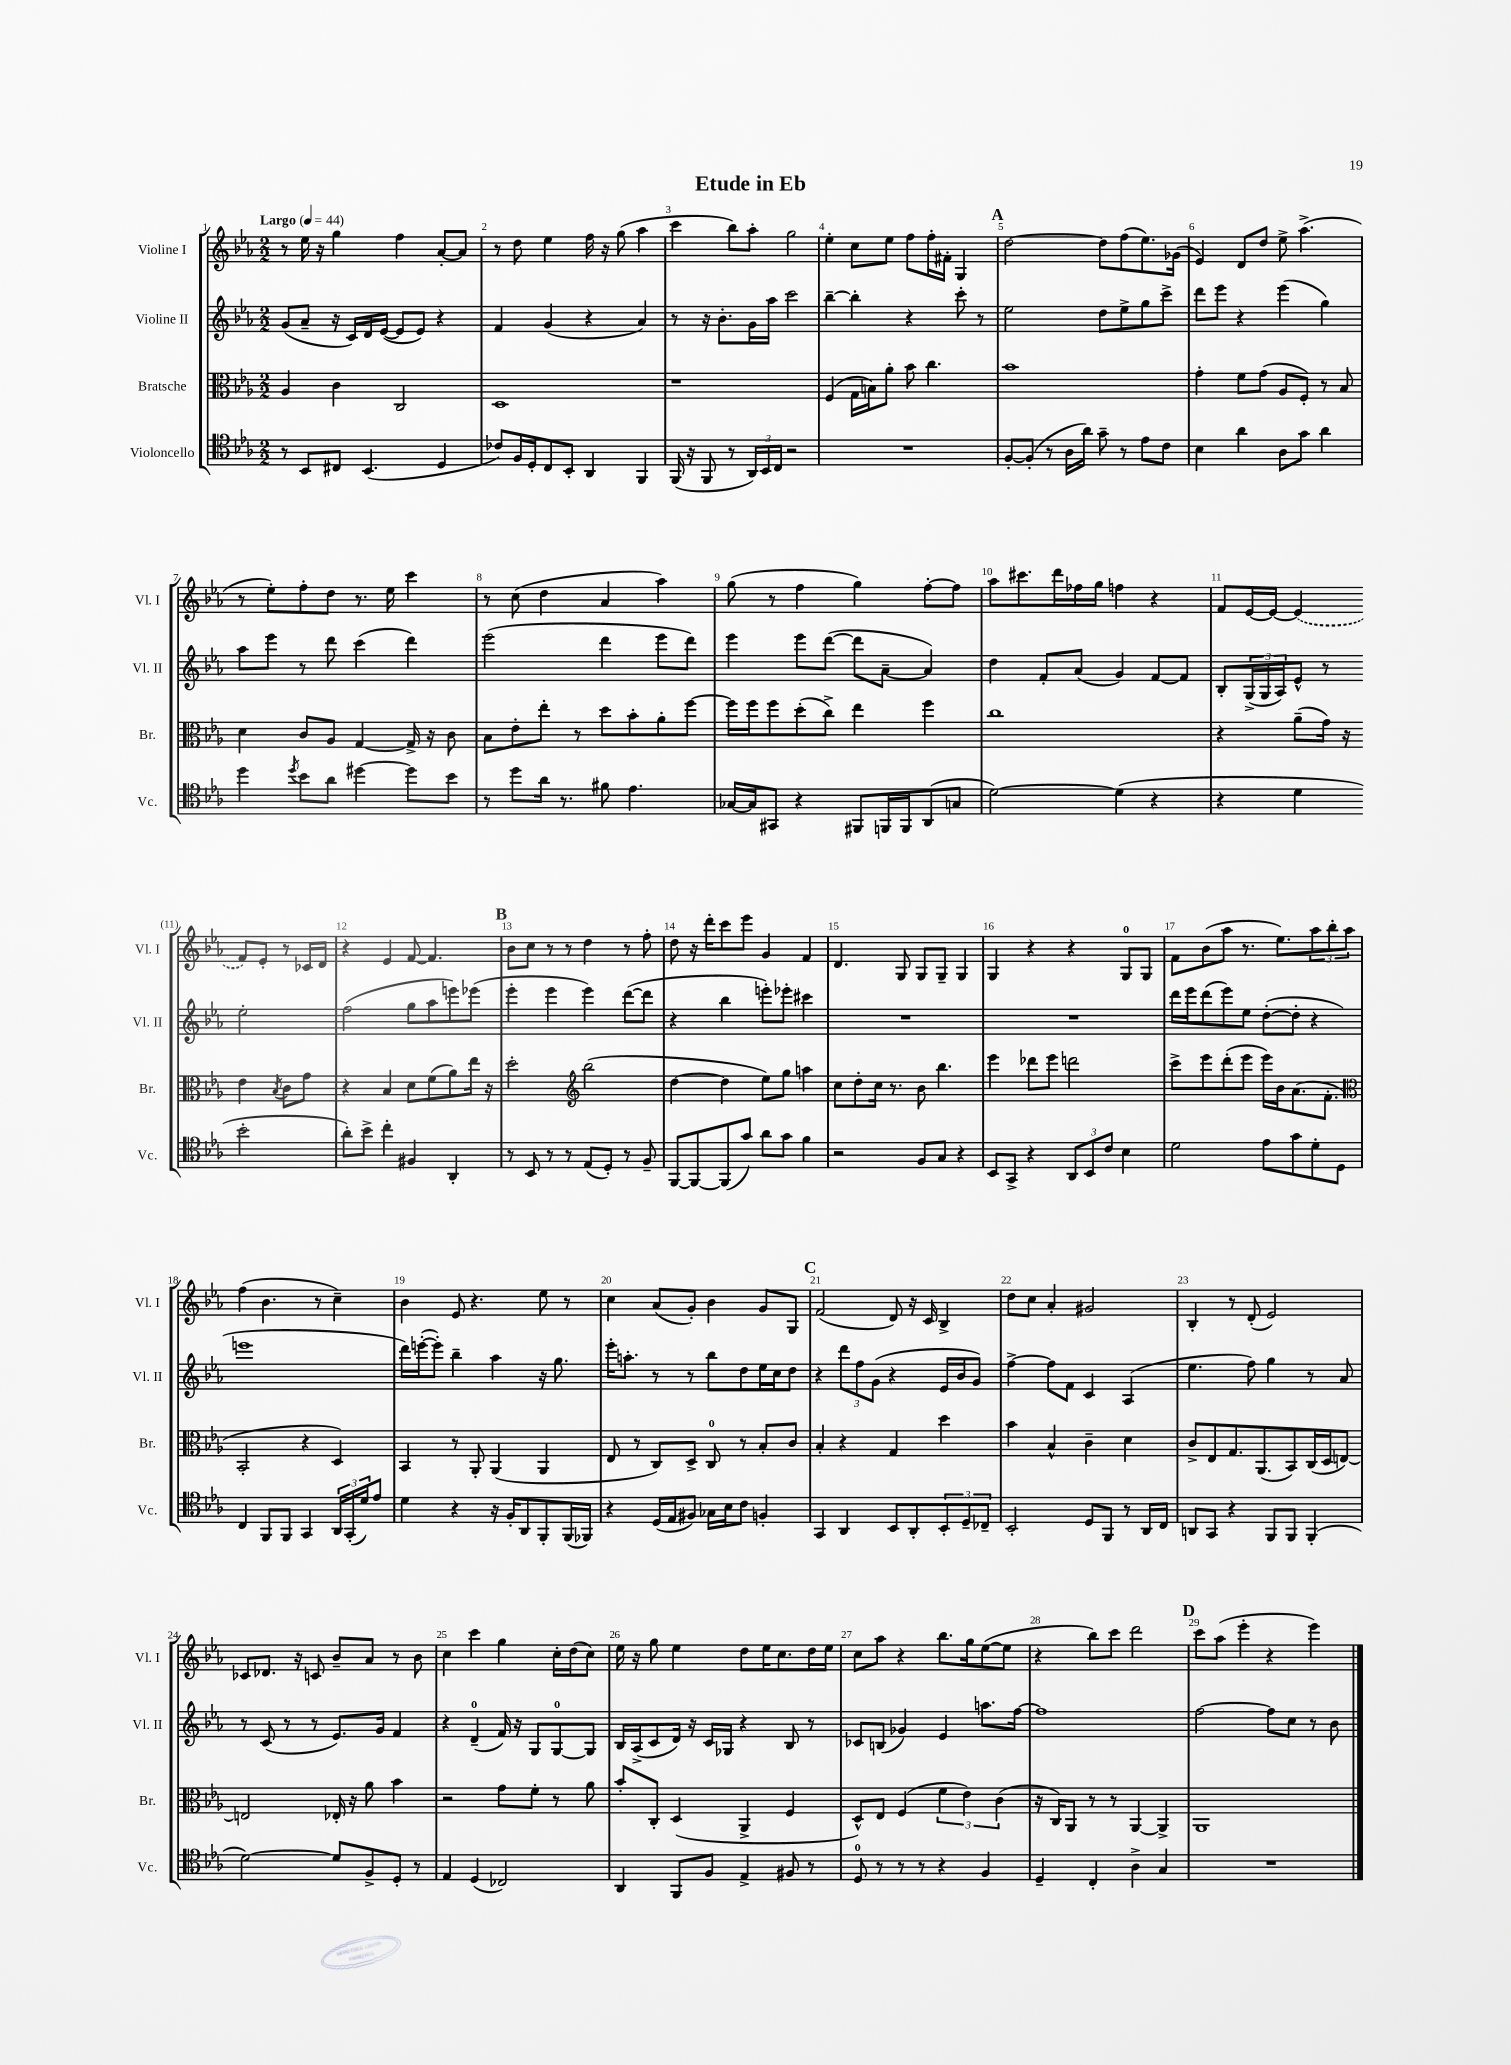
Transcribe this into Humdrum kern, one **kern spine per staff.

**kern	**kern	**kern	**kern
*staff4	*staff3	*staff2	*staff1
*clefC4	*clefC3	*clefG2	*clefG2
*k[b-e-a-]	*k[b-e-a-]	*k[b-e-a-]	*k[b-e-a-]
*M2/2	*M2/2	*M2/2	*M2/2
*MM44	*MM44	*MM44	*MM44
8r	4A-/	(8g/L	8r
8BB-/L	.	8a-~/J	16ee-\
.	.	.	16r
8C#/J	4c\	16r	4gg\
.	.	16c/LL)	.
(4.BB-/	.	16d/	.
.	.	([16e-/JJ	.
.	2C/	8e-/]L	4ff\
.	.	8e-/J)	.
4D/	.	4r	[8a-'/L
.	.	.	8a-/]J
=	=	=	=
8c-/L)	1D	4f/	8r
16F/L	.	.	8dd\
16D'/J	.	.	.
8C/	.	(4g/	4ee-\
8BB-'/J	.	.	.
4AA-/	.	4r	16ff\
.	.	.	16r
.	.	.	(8gg\
4FF/	.	4a-/)	4aa-\
=	=	=	=
(16FF/	1r	8r	4ccc\
16r	.	.	.
8FF/	.	16r	.
.	.	8.b-'\L	.
8r	.	.	8bb-\L)
24AA-/LL)	.	16g\L	8aa-'\J
24BB-/	.	.	.
.	.	16aa-\JJ	.
24C/JJ	.	.	.
2r	.	2ccc\	2gg\
=	=	=	=
1r	(4F/	[4bb-~\	4ee-'\
.	16G\LL	4bb-'\]	8cc\L
.	16B\J)	.	.
.	8a-'\J	.	8ee-\J
.	8b-\	4r	8ff\L
.	4.cc\	.	16ff'\L
.	.	.	16f#'\JJ
.	.	8ccc'\	4G/
.	.	8r	.
=	=	=	=
[8F'/L	1b-	2ee-\	[2dd\
(8F'/]J	.	.	.
8r	.	.	.
16A-\LL	.	.	.
16a-\JJ)	.	.	.
8g~\	.	8dd\L	8dd\]L
8r	.	8ee-^\	(8ff\
8e-\L	.	8gg\	8.ee-\)
8c\J	.	8ccc^\J	.
.	.	.	(16g-\Jk
=	=	=	=
4B-\	4g'\	8ddd\L	4e-/)
.	.	8eee-\J	.
4a-\	8f\L	4r	8d/L
.	(8g\J	.	8dd/J
8A-\L	8A-/L	(4eee-\	8ee-^\
8g\J	8F'/J)	.	(4.aa-^\
4a-\	8r	4gg\)	.
.	8B-/	.	.
=	=	=	=
4dd\	4d\	8aa-\L	8r
.	.	8eee-\J	8ee-'\L)
8qdd/	.	.	.
8b-\L	8c/L	8r	8ff'\
8a-\J	8A-/J	8ddd\	8dd\J
[4dd#\	[4G/	(4ccc\	8.r
.	.	.	16ee-\
8dd#\]L	16G^/]	4ddd\)	4ccc\
.	16r	.	.
8b-\J	8c\	.	.
=	=	=	=
8r	8B-\L	(2eee-\	8r
8dd\L	8e-'\	.	(8cc\
16a-\Jk	8ee-'\J	.	4dd\
8.r	.	.	.
.	8r	.	.
8f#\	8dd\L	4ddd\	4a-/
4.e-\	8b-'\	.	.
.	8a-'\	8eee-\L	4aa-\)
.	[8ff\J	8ddd\J)	.
=	=	=	=
[16G-/LL	16ff\]LL	4eee-\	(8gg\
16G-/]J	16ff\J	.	.
8GG#/J	8ff\	.	8r
4r	(8dd'\	8eee-\L	4ff\
.	8cc^\J)	([8ddd\J	.
8FF#/L	4ee-\	8ddd\]L	4gg\)
16FF/L	.	[8a-~\J	.
16FF/J	.	.	.
(8AA-/	4ff\	4a-/])	[8ff'\L
8G/J	.	.	8ff\]J
=	=	=	=
[2d\)	1cc	4dd\	8aa-\L
.	.	.	8.ccc#\
.	.	8f'/L	.
.	.	.	16ddd\L
.	.	(8a-/J	16ff-\
.	.	.	16gg\JJ
(4d\]	.	4g/)	4ff\
4r	.	[8f/L	4r
.	.	8f/]J	.
=	=	=	=
4r	4r	8B-'/L	8f/L
.	.	(24G^/L	[16e-/L
.	.	24G/	.
.	.	.	16e-/_JJ
.	.	24A-/J)	.
4d\	(8a-~\L	8e-^^/J	(4e-/]
.	16g\Jk)	8r	.
.	16r	.	.
2b-'\	4e-\	2ee-'\	8f/L)
.	.	.	8e-'/J
.	8qB-/	.	.
.	8c\L	.	8r
.	8g\J	.	16c-/LL
.	.	.	16d/JJ
=	=	=	=
8a-'\L)	4r	(2ff\	4r
8b-^\J	.	.	.
4cc'\	4B-/	.	4e-/
4F#/	8d\L	8gg\L	[8f/
.	(8f\	8aa-\	4.f/]
4AA-'/	8a-\)	8eee\)	.
.	16ee-\Jk	(8eee-\J	.
.	16r	.	.
=	=	=	=
8r	2dd'\	4eee-'\	8b-\L
8BB-/	.	.	8cc\J
8r	.	4eee-\	8r
8r	.	.	8r
*	*clefG2	*	*
(8E-/L	(2bb-\	4eee-\)	4dd\
8D'/J)	.	.	.
8r	.	([8ddd\L	8r
8F~/	.	8ddd\]J	8ff'\
=	=	=	=
[8FF/L	[4dd\	4r	8dd\
8FF/_	.	.	16r
.	.	.	16ddd'\LK
(8FF/]	4dd\]	4bb-\	8ccc\
8g/J)	.	.	8eee-\J
8a-\L	8ee-\L)	8eee'\L)	4g/
8g\J	8gg\J	8eee-'\J	.
4f\	4aa\	4ccc#\	4f/
=	=	=	=
2r	8cc\L	1r	4.d/
.	8dd'\	.	.
.	16cc\Jk	.	.
.	8.r	.	.
.	.	.	8G/
8F/L	8b-\	.	8G/L
8G/J	4.bb-\	.	8G~/J
4r	.	.	4G/
=	=	=	=
8BB-/L	4eee-\	1r	4G/
8GG^/J	.	.	.
4r	8ddd-\L	.	4r
.	8eee-\J	.	.
12AA-/L	2ddd\	.	4r
12BB-/	.	.	.
12c/J	.	.	.
4B-\	.	.	8G/L
.	.	.	8G/J
=	=	=	=
2d\	8ccc^\L	16ddd\LL	8f\L
.	.	16eee-\J	.
.	8eee-\	(8ddd\	(8b-\
.	(8ddd'\	8eee-\)	8aa-\J
.	8eee-\J	8ee-\J	8.r
8e-\L	16eee-\LL)	([8dd'\L	.
.	16b-\J	.	8.ee-\L)
8g\	(8.a-\	8dd'\]J	.
8d'\	.	4r	12aa-\
.	8.f'\J	.	.
.	.	.	12bb-'\
8D\J	.	.	.
.	.	.	12aa-\J
=	=	=	=
*	*clefC3	*	*
4C/	2BB-'/	1eee	(4ff\
8FF/L	.	.	4.b-\
8FF/J	.	.	.
4GG/	4r	.	.
.	.	.	8r
24AA-/LL	4D/)	.	4cc~\)
(24GG'/	.	.	.
24d/J)	.	.	.
8e-/J	.	.	.
=	=	=	=
4d\	4BB-/	16ddd\LL)	4b-\
.	.	([16eee'\J	.
.	.	8eee'\]J)	.
4r	8r	4bb-~\	8e-/
.	8AA-'/	.	4.r
16r	(4AA-/	4aa-\	.
16F'/LK	.	.	.
8AA-/	.	.	.
8FF'/	4AA-/	16r	8ee-\
.	.	8.gg\	.
(16FF/L	.	.	8r
16FF-/JJ)	.	.	.
=	=	=	=
4r	8E-/	16eee-'\LK	4cc\
.	.	8.aa'\J	.
.	8r	.	.
(16D/LL	8C/L)	8r	(8a-/L
16E-/J	.	.	.
8F#/J)	8D^/J	8r	8g'/J)
16G-\LL	8C/	8bb-\L	4b-\
16B-\J	.	.	.
8c\J	8r	8dd\	.
4F'/	8B-'/L	16ee-\L	8g/L
.	.	16cc\J	.
.	8c/J	8dd\J	8G/J
=	=	=	=
4GG/	4B-'/	4r	(2f/
4AA-/	4r	12ddd\L	.
.	.	12ff\	.
.	.	(12g\J	.
8BB-/L	4G/	4r	8d/)
8AA-'/	.	.	16r
.	.	.	16c/
12BB-'/	4dd\	16e-/LL	4B-^/
.	.	16b-/J	.
12D~/	.	.	.
.	.	8g/J)	.
12C-~/J	.	.	.
=	=	=	=
2BB-'/	4b-\	[4ff^\	8dd\L
.	.	.	8cc\J
.	4B-^^/	8ff\]L	4a-'/
.	.	8f\J	.
8D/L	4c~\	4c/	2g#/
8FF/J	.	.	.
8r	4d\	(4A-/	.
16AA-/LL	.	.	.
16C/JJ	.	.	.
=	=	=	=
8AA/L	8c^/L	4.ee-\	4B-'/
8GG/J	8E-/	.	.
4r	8.G/	.	8r
.	.	8ff\)	(8d'/
.	(8.AA-/	.	.
8FF/L	.	4gg\	2e-/)
8FF/J	8BB-/)	.	.
(4FF'/	(16C/L	8r	.
.	16D/J	.	.
.	[8E/J)	8a-/	.
=	=	=	=
[2d\)	2E/]	8r	8c-/L
.	.	(8c/	8.d-/J
.	.	8r	.
.	.	.	16r
.	.	8r	8c/
8d/]L	16E-'/	8.e-/L)	8b-~/L
.	16r	.	.
8F^/	8a-\	.	8a-/J
.	.	16g/Jk	.
8D'/J	4b-\	4f/	8r
8r	.	.	8b-\
=	=	=	=
4E-/	2r	4r	4cc\
(4D/	.	(4d~/	4ccc\
2C-/)	8g\L	16f/)	4gg\
.	.	16r	.
.	8f'\J	8G/L	.
.	8r	[8G/	16cc'\LL
.	.	.	(16dd\J
.	8a-\	8G/]J	8cc\J)
=	=	=	=
4AA-/	8b-'/L	16B-/LL	16ee-\
.	.	(16A-^/J	16r
.	8C'/J	8c/	8gg\
8FF/L	(4D/	16d/Jk)	4ee-\
.	.	16r	.
8F/J	.	16c/LL	.
.	.	16G-/JJ	.
4E-^/	4AA-^/	4r	8dd\L
.	.	.	16ee-\K
.	.	.	8.cc\
8F#/	4F/	8B-/	.
8r	.	8r	16dd\L
.	.	.	16ee-\JJ
=	=	=	=
8D/	8D^^/L)	8c-/L	8cc\L
8r	8E-/J	(8B/J	8aa-\J
8r	(4F/	4g-/)	4r
8r	.	.	.
4r	6f\	4e-/	8.bb-\L
.	6e-\)	.	.
.	.	.	16gg\k
4F/	.	8.aa\L	([8ee-\
.	(6c\	.	.
.	.	.	8ee-\]J
.	.	[16ff\Jk	.
=	=	=	=
4D~/	16r	1ff]	4r
.	16C/LK)	.	.
.	8AA-/J	.	.
4C'/	8r	.	8bb-\L)
.	8r	.	8ccc\J
4A-^\	[4AA-/	.	2ddd\
4G/	4AA-^/]	.	.
=	=	=	=
1r	1AA-	[2ff\	8ccc\L
.	.	.	(8aa-\J
.	.	.	4eee-'\
.	.	8ff\]L	4r
.	.	8cc\J	.
.	.	8r	4eee-\)
.	.	8b-\	.
==	==	==	==
*-	*-	*-	*-
